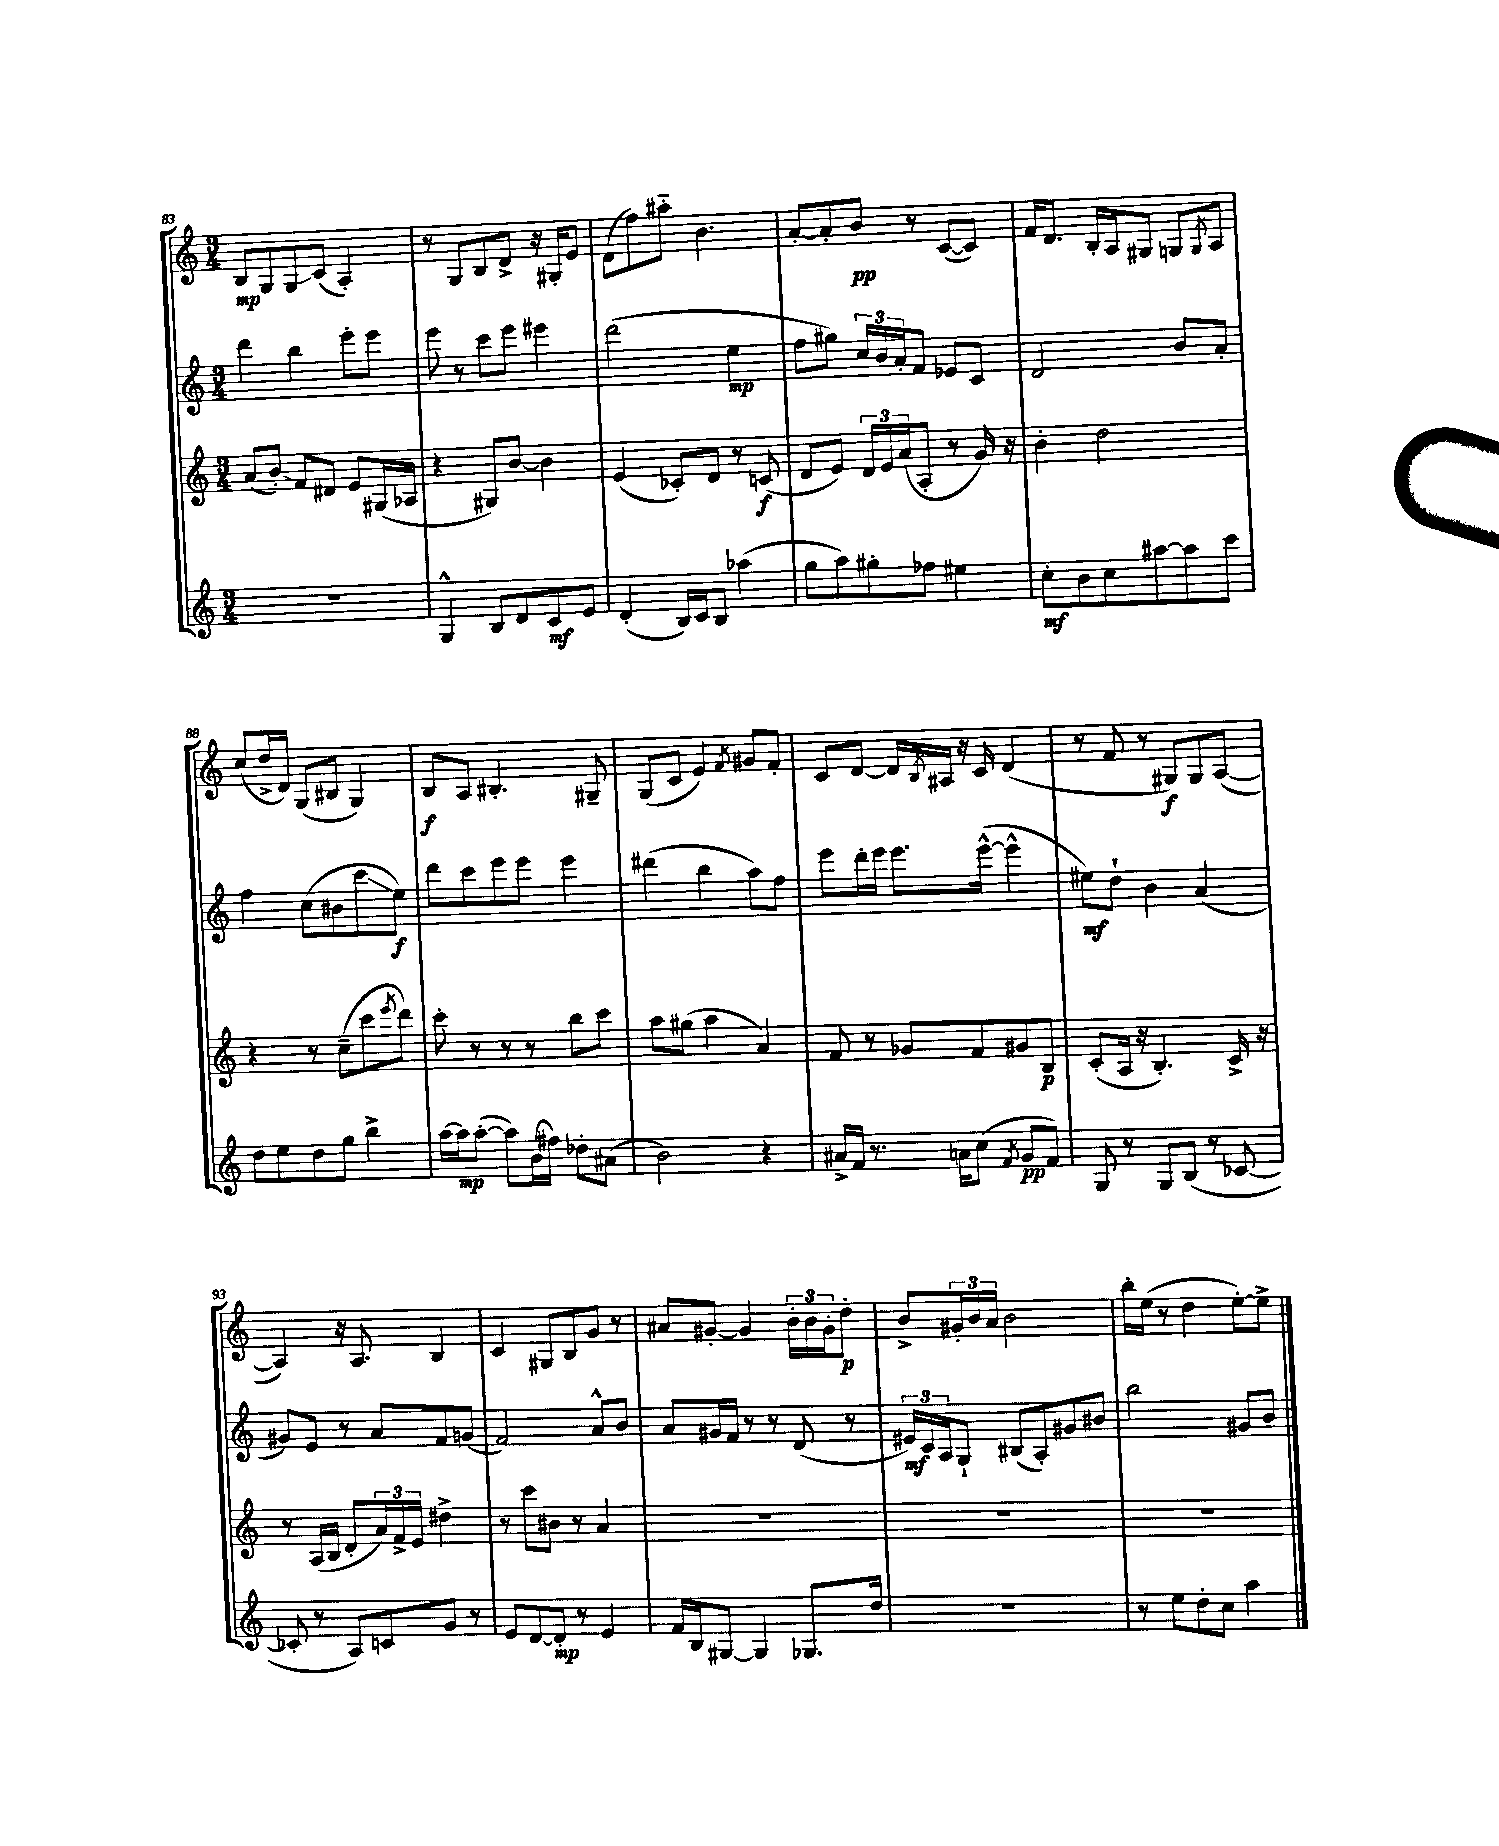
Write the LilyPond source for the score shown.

<<
\new StaffGroup <<
\new Staff = "s0" {
    \clef treble \key c \major \numericTimeSignature \time 3/4
    b8\mp g8 g8\glissando c'8( a4-.) |
    r8 g8 b8 d'8-> r16 gis16-. e'8 |
    d'8( f''8) ais''8-_ b'4. |
    a'8~-. a'8-. b'8\pp r8 c'8~( c'8) |
    f'16 d'8. b16-. a16 gis8 g8 \acciaccatura { g8 } a8 |
    c''8( d''16-> d'16) g8( bis8 g4) |
    b8\f a8 bis4.-. gis8-- |
    g8( c'8 e'4) \acciaccatura { f'8 } gis'8 f'8-. |
    c'8 d'8~ d'16 \acciaccatura { b8 } ais16 r16 c'16 d'4( |
    r8 f'8 r8 gis8\f) gis8 a8~( |
    a4) r16 a8. b4 |
    c'4 gis8 b8 g'8 r8 |
    ais'8 gis'8~-. gis'4 \tuplet 3/2 { b'16-. b'16 gis'16-. } d''8-.\p |
    b'8-> \tuplet 3/2 { gis'16-. b'16 a'16 } b'2 |
    b''16-. e''16( r8 d''4 e''8~-.) e''8-> \bar "|." |
}
\new Staff = "s1" {
    \clef treble \key c \major \numericTimeSignature \time 3/4
    d'''4 b''4 e'''8-. e'''8 |
    e'''8 r8 c'''8 e'''8 eis'''4 |
    d'''2( e''4\mp |
    f''8 gis''8) \tuplet 3/2 { c''16 b'16 a'16-. } f'8 ees'8 c'8 |
    d'2 b'8 a'8-. |
    f''4 c''8( bis'8 c'''8\glissando e''8\f) |
    d'''8 c'''8 e'''8 e'''8 e'''4 |
    dis'''4( b''4 a''8) f''8 |
    e'''8 d'''16-. e'''16 e'''8. e'''16~-^( e'''4-^ |
    eis''8\mf) d''8-! b'4 a'4( |
    gis'8) e'8 r8 a'8 f'8 g'8( |
    f'2) a'8-^ b'8 |
    a'8 gis'16 f'16 r8 r8 d'8( r8 |
    \tuplet 3/2 { eis'16\mf) c'16 a16 } g8-! bis8( a8-.) gis'8 bis'8 |
    b''2 gis'8 b'8 \bar "|." |
}
\new Staff = "s2" {
    \clef treble \key c \major \numericTimeSignature \time 3/4
    a'8( b'8-.\glissando) f'8 dis'8 e'8 gis16( aes16 |
    r4 gis8) b'8~ b'4 |
    e'4( ces'8-.) d'8 r8 c'8\f( |
    d'8 e'8) \tuplet 3/2 { d'16 e'16 a'16( } a8-. r8 g'16) r16 |
    b'4-. d''2 |
    r4 r8 c''8--( c'''8 \acciaccatura { e'''8 } d'''8) |
    c'''8-. r8 r8 r8 b''8 c'''8 |
    a''8 gis''8( a''4 a'4) |
    f'8 r8 ges'8 f'8 gis'8 b8\p |
    c'8-.( a16 r16 b4.-.) c'16-> r16 |
    r8 a16( b16 d'8-. \tuplet 3/2 { a'16) f'16-> e'16 } dis''4-> |
    r8 c'''8 bis'8 r8 a'4 |
    R2. |
    R2. |
    R2. \bar "|." |
}
\new Staff = "s3" {
    \clef treble \key c \major \numericTimeSignature \time 3/4
    R2. |
    g4-^ b8 d'8 c'8\mf e'8 |
    d'4-.( b16) c'16 b8 aes''4( |
    g''8 a''8) gis''8-. fes''8 eis''4 |
    c''8-.\mf b'8 c''8 ais''8~ ais''8 c'''8 |
    d''8 e''8 d''8 g''8 b''4-> |
    a''16~ a''16\mp a''8~-.( a''8) b'16( fis''16) des''8-. ais'8( |
    b'2) r4 |
    ais'16-> f'16 r8. a'16 c''8( \acciaccatura { f'8 } g'8\pp f'8) |
    g8 r8 g8 b8( r8 ces'8~ |
    ces'8-. r8 a8) c'8 g'8 r8 |
    e'8 d'8~ d'8-.\mp r8 e'4 |
    f'16 b16 gis8~ gis4 ges8. d''16 |
    R2. |
    r8 e''8 d''8-. c''8 a''4 \bar "|." |
}
>>
>>
\layout { \context { \Score currentBarNumber = #83 } }
